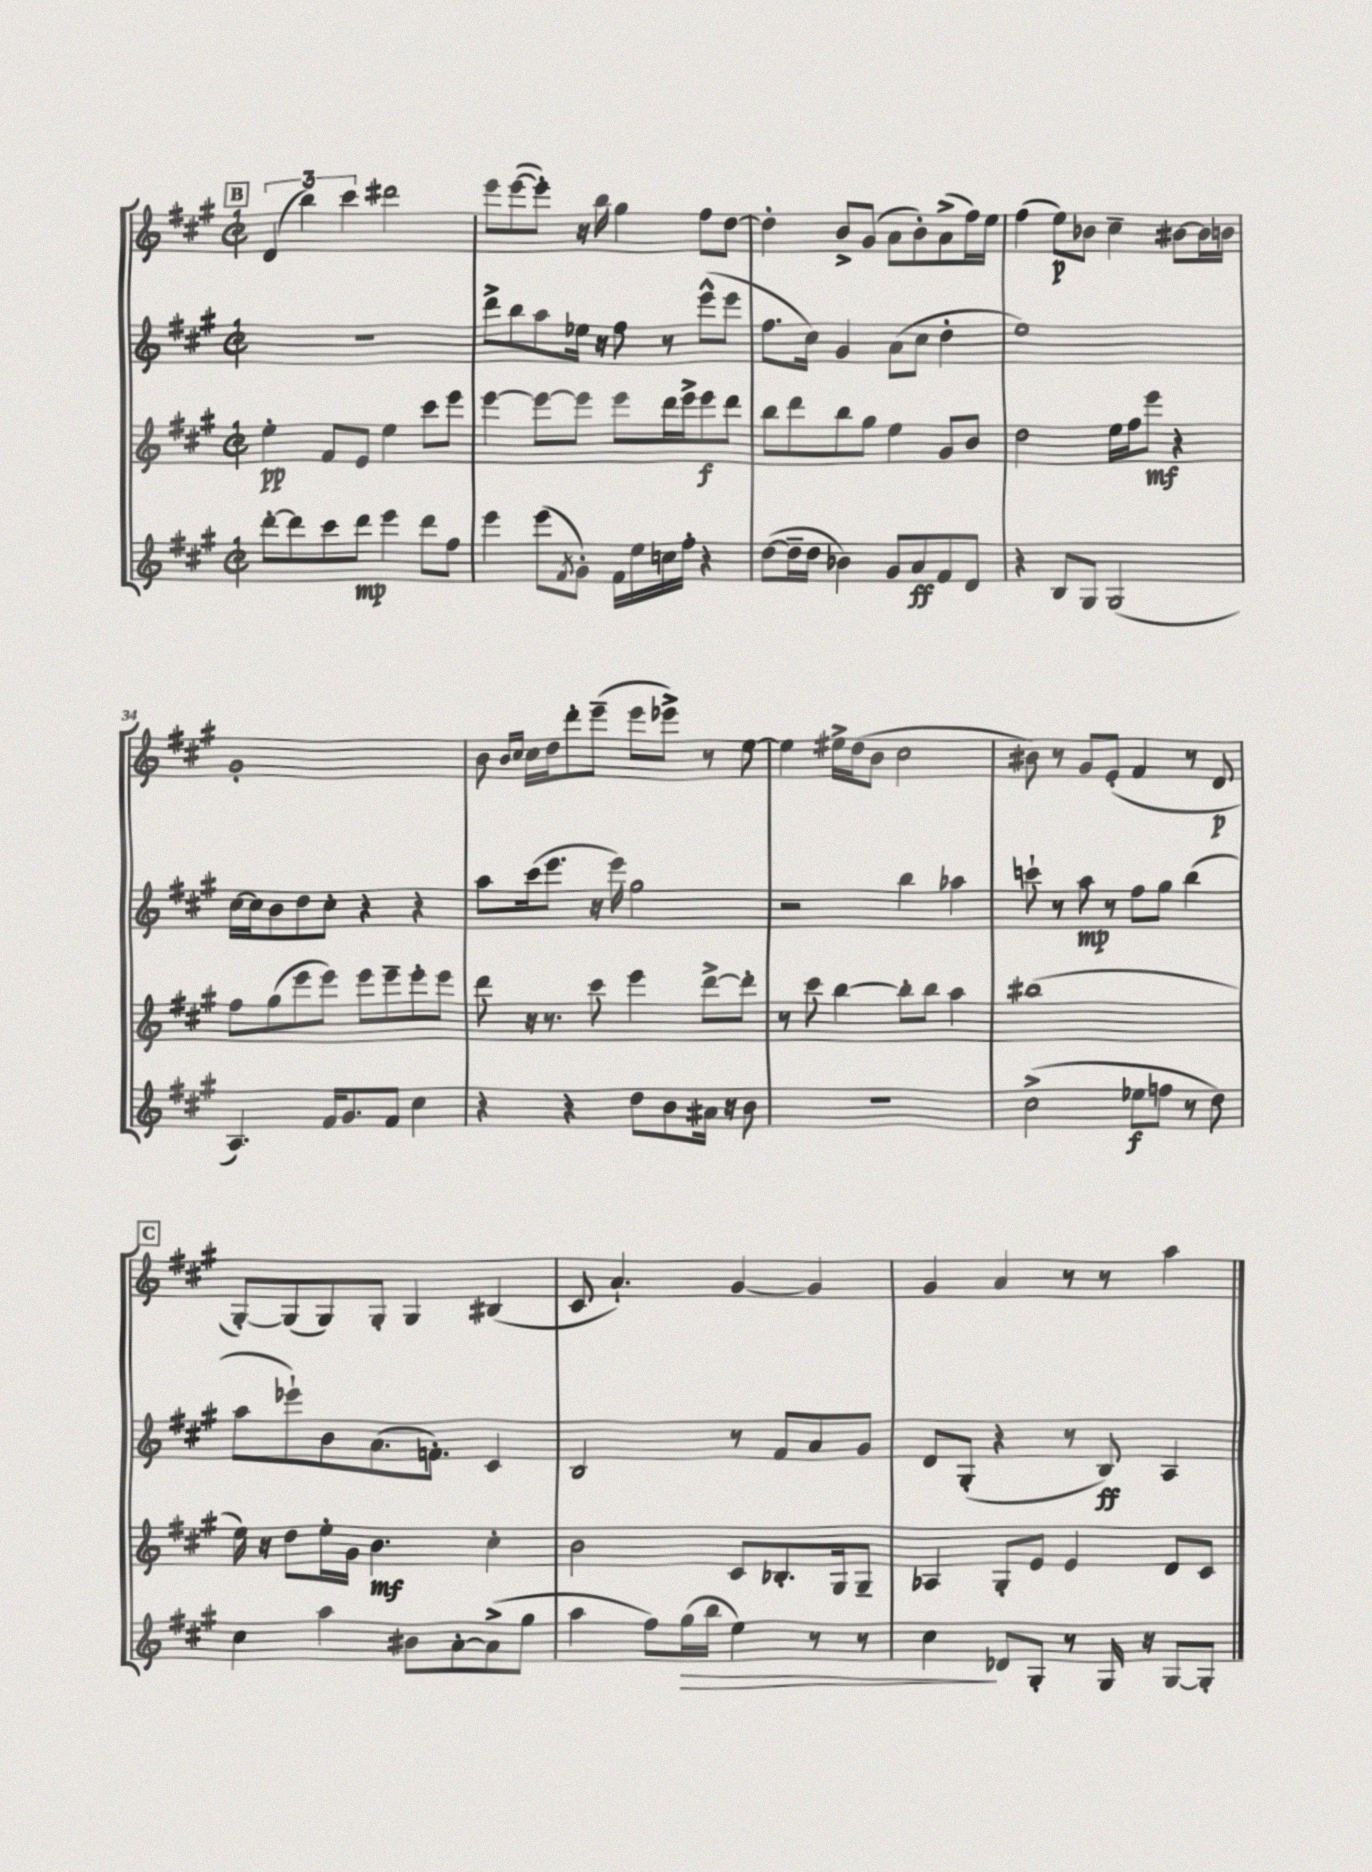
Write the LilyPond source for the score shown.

<<
\new StaffGroup <<
\new Staff = "s0" {
    \clef treble \key a \major \defaultTimeSignature \time 2/2
    \mark \markup { \box "B" } \tuplet 3/2 { d'4( b''4) cis'''4 } dis'''2 |
    e'''8 e'''8~( e'''8-.) r16 b''16 gis''4 fis''8 d''8~ |
    d''4-. b'8-> gis'8( a'8 b'8-.) a'8->( fis''16) e''16 |
    fis''4( e''8\p) bes'8 cis''4-- bis'8~ bis'16 b'16 |
    gis'1-. |
    b'8 \grace { b'16 cis''16 } cis''16 d''16 d'''8-. e'''8--( e'''8 ees'''8->) r8 e''8~ |
    e''4 eis''16-> d''16( b'8 cis''2 |
    bis'8) r8 gis'8 e'8-.( fis'4 r8 d'8\p |
    \mark \markup { \box "C" } gis8~-.) gis8( gis8) gis8-. gis4 bis4( |
    cis'8 a'4.-!) gis'4~ gis'4 |
    gis'4 a'4 r8 r8 a''4 \bar "|." |
}
\new Staff = "s1" {
    \clef treble \key a \major \defaultTimeSignature \time 2/2
    \mark \markup { \box "B" } R1 |
    d'''8-> b''8 a''8 ees''16 r16 fis''8 r8 e'''8-^( e'''8 |
    fis''8. cis''16) gis'4 a'8( cis''8 d''4-. |
    e''1) |
    cis''16~ cis''16 b'8 d''8 cis''8-. r4 r4 |
    a''8 cis'''16( e'''8. r16 e'''16) gis''2 |
    r2 b''4 aes''4 |
    c'''8-! r8 a''8\mp r8 fis''8 gis''8 b''4( |
    \mark \markup { \box "C" } a''8 ees'''8-!) b'8 a'8.( f'8.-.) cis'4 |
    b2 r8 fis'8 a'8 gis'8 |
    d'8 gis8-.( r4 r8 b8\ff) a4 \bar "|." |
}
\new Staff = "s2" {
    \clef treble \key a \major \defaultTimeSignature \time 2/2
    \mark \markup { \box "B" } e''4-.\pp fis'8 e'8 e''4 cis'''8 e'''8 |
    e'''4~ e'''8~ e'''8 e'''8 d'''16 e'''16-> e'''8\f d'''8 |
    b''8 d'''8 b''8 gis''8 e''4 gis'8 b'8 |
    d''2 e''16 fis''16 e'''8\mf r4 |
    fis''8 gis''8( e'''8 e'''8) e'''8 e'''8-- e'''8-. e'''8 |
    d'''8 r16 r8. cis'''8 e'''4 d'''8~-> d'''8-. |
    r8 cis'''8 b''4~ b''8-. b''8 a''4 |
    bis''1( |
    \mark \markup { \box "C" } e''16) r16 d''8 e''16-. gis'16 b'4.\mf cis''4-. |
    b'2 cis'8 bes8.-. gis16 gis8-- |
    aes4 gis8-. e'8 e'4 d'8 cis'8 \bar "|." |
}
\new Staff = "s3" {
    \clef treble \key a \major \defaultTimeSignature \time 2/2
    \mark \markup { \box "B" } d'''8~-. d'''8 cis'''8 d'''8\mp e'''4 d'''8 fis''8 |
    e'''4 e'''8( \acciaccatura { fis'8 } gis'8-.) fis'16 e''16 c''16 fis''16-. r4 |
    d''8~( d''16-- d''16 bes'4) gis'8 a'8\ff fis'8 d'8 |
    r4 b8 gis8 gis2( |
    a4.) fis'16 gis'8. fis'8 cis''4 |
    r4 r4 d''8 b'8 ais'16 r16 b'8 |
    r1 |
    cis''2->( ees''8\f f''8 r8 d''8) |
    \mark \markup { \box "C" } cis''4 a''4 bis'8 a'8~-. a'8->( gis''8 |
    a''4 fis''8) gis''16\>( b''16 e''4) r8 r8 |
    cis''4\! des'8 gis8-. r8 gis16 r16 gis8~ gis8-. \bar "|." |
}
>>
>>
\layout { \context { \Score currentBarNumber = #30 } }
